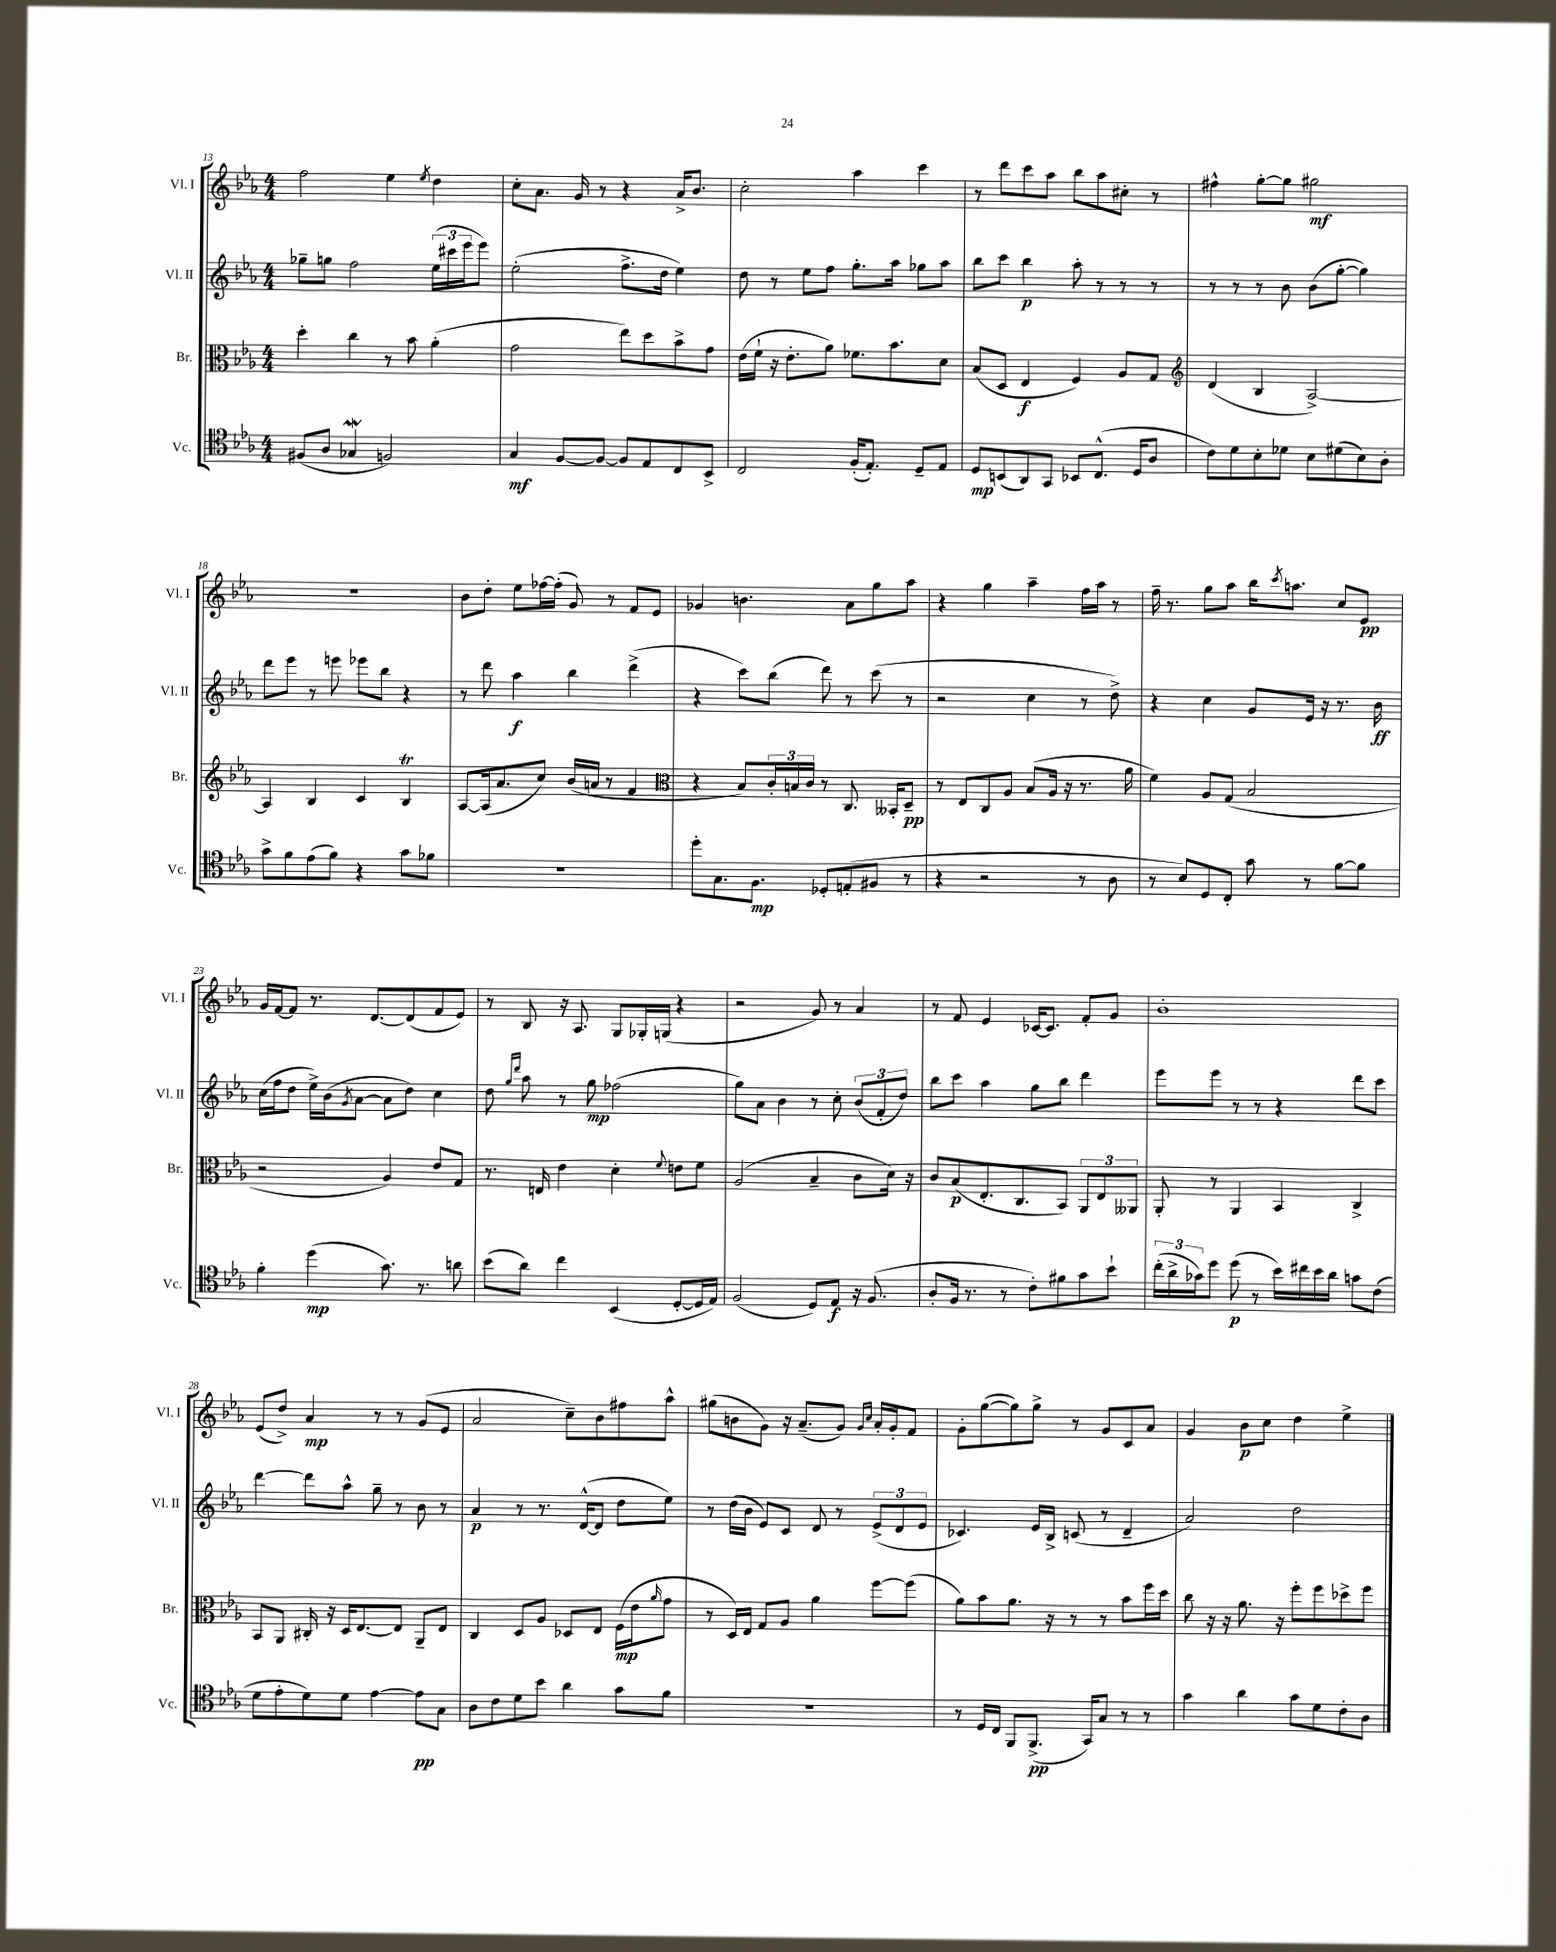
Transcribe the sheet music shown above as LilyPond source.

<<
\new StaffGroup <<
\new Staff = "s0" \with { instrumentName = "Vl. I" shortInstrumentName = "Vl. I" } {
    \clef treble \key ees \major \numericTimeSignature \time 4/4
    f''2 ees''4 \acciaccatura { ees''8 } d''4 |
    c''8-. aes'8. g'16 r8 r4 aes'16-> bes'8. |
    c''2-. aes''4 c'''4 |
    r8 d'''8 c'''8 aes''8 bes''8 aes''8 cis''8-. r8 |
    fis''4-^ g''8~-. g''8 gis''2\mf |
    R1 |
    bes'8 d''8-. ees''8 fes''16~ fes''16-.( g'8) r8 f'8 ees'8 |
    ges'4 b'4. aes'8 g''8 aes''8 |
    r4 g''4 aes''4-- f''16 aes''16 r8 |
    f''16-- r8. g''8 aes''8 bes''16 \acciaccatura { c'''8 } a''8. c''8 ees'8\pp |
    g'16 f'16~ f'8 r8. d'8.~ d'8( f'8 ees'8) |
    r8 bes8 r16 aes8. g8 ges16-. g16( r4 |
    r2 g'8) r8 aes'4 |
    r8 f'8 ees'4 ces'16~ ces'8. f'8-. g'8 |
    bes'1-. |
    ees'8( d''8->) aes'4\mp r8 r8 g'8( ees'8 |
    aes'2 c''8--) bes'8 fis''8 aes''8-^ |
    gis''8( b'8 g'8) r16 aes'8.--( g'8) \grace { g'16 c''16 } aes'16-. g'16-. f'8 |
    g'8-. g''8~( g''8) g''8-> r8 g'8 c'8 aes'8 |
    g'4 bes'8\p c''8 d''4 ees''4-> \bar "|." |
}
\new Staff = "s1" \with { instrumentName = "Vl. II" shortInstrumentName = "Vl. II" } {
    \clef treble \key ees \major \numericTimeSignature \time 4/4
    ges''8-- g''8 f''2 \tuplet 3/2 { ees''16( cis'''16 ees'''16 } ees'''8) |
    ees''2-.( f''8.-> d''16 ees''4) |
    d''8 r8 ees''8 f''8 g''8.-. aes''16 ges''8 aes''8 |
    bes''8 c'''8 bes''4\p aes''8-. r8 r8 r8 |
    r8 r8 r8 bes'8 bes'8( g''8~-. g''4) |
    d'''8 ees'''8 r8 e'''8 ees'''8 bes''8 r4 |
    r8 d'''8 aes''4\f bes''4 d'''4->( |
    r4 c'''8) bes''8( d'''8) r8 c'''8( r8 |
    r2 c''4 r8 d''8->) |
    r4 c''4 g'8 ees'16 r16 r8. bes'16\ff |
    c''16( f''16 d''8 ees''16->) bes'16( \acciaccatura { g'8 } aes'8~ aes'8 d''8) c''4 |
    d''8 \grace { g''16 d'''16 } aes''8 r8 g''8\mp fes''2( |
    g''8) aes'8 bes'4 r8 c''8-. \tuplet 3/2 { bes'8( f'8-. d''8) } |
    bes''8 c'''8 aes''4 g''8 bes''8 d'''4 |
    ees'''8 ees'''8 r8 r8 r4 d'''8 c'''8 |
    d'''4~ d'''8 aes''8-^ g''8-- r8 bes'8 r8 |
    aes'4\p r8 r8. d'16~-^( d'8 d''8 ees''8) |
    r8 d''16( bes'16 ees'8) c'8 d'8 r8 \tuplet 3/2 { ees'8->( d'8 ees'8 } |
    ces'4.) ees'16 bes16-> c'8( r8 d'4-- |
    aes'2) d''2 \bar "|." |
}
\new Staff = "s2" \with { instrumentName = "Br." shortInstrumentName = "Br." } {
    \clef alto \key ees \major \numericTimeSignature \time 4/4
    d''4-. c''4 r8 bes'8 aes'4-.( |
    g'2 ees''8) d''8 bes'8-> g'8 |
    ees'16( f'16-! r16 ees'8.-. aes'8) fes'8. bes'8. d'8 |
    bes8( d8 ees4\f f4) aes8 g8 |
    \clef treble d'4( bes4 aes2~->) |
    aes4 bes4 c'4 bes4\trill |
    aes8~ aes16( aes'8. c''8) bes'16( a'16 r8 f'4 |
    \clef alto r4 bes8) \tuplet 3/2 { c'16-. b16 c'16 } r8 c8. beses,16-. d8--\pp |
    r8 ees8 c8 aes8 bes8( aes16 r16 r8. aes'16 |
    f'4) aes8 g8( bes2 |
    r2 aes4) ees'8 g8 |
    r8. e16 ees'4 d'4-. \appoggiatura { f'8 } e'8 f'8 |
    aes2( bes4-- c'8 d'16) r16 |
    c'8 bes8\p( ees8.-. c8. bes,8) \tuplet 3/2 { aes,8 ees8 aeses,8 } |
    aes,8-. r8 aes,4 bes,4 c4-> |
    bes,8 aes,8 cis16-. r16 d16 ees8.~ ees8 aes,8-- ees8 |
    c4 d8 aes8 des8 ees8 f16\mp( ees'16 \grace { aes'16 } g'8 |
    r8 d16) ees16 g8 aes8 aes'4 f''8~ f''8( |
    aes'8) bes'8 aes'8. r16 r8 r8 bes'8 f''16 d''16 |
    c''8 r16 r16 aes'8. r16 f''8-. f''8 des''8-> f''8 \bar "|." |
}
\new Staff = "s3" \with { instrumentName = "Vc." shortInstrumentName = "Vc." } {
    \clef tenor \key ees \major \numericTimeSignature \time 4/4
    fis8( aes8 ges4\mordent f2) |
    g4\mf f8~ f8~ f8 ees8 c8 bes,8-> |
    c2 f16-.( ees8.-.) d8-- ees8 |
    d8\mp b,8( aes,8) g,8 bes,8 c8.-^( d16 aes8 |
    c'8) d'8 bes8-. des'8 bes8 dis'8( bes8) aes8-. |
    g'8-> f'8 ees'8( f'8) r4 g'8 fes'8 |
    R1 |
    d''8-. g8. f8.\mp des8-. e8-.( fis8 r8 |
    r4 r2 r8 aes8 |
    r8 bes8) d8 c8-. g'8 r8 f'8~ f'8 |
    f'4-. d''4\mp( g'8.) r8. a'8 |
    bes'8( aes'8) c''4 bes,4( d8~-. d16 ees16) |
    f2( d8) ees8\f r16 f8.( |
    aes8-. f16 r8. r8 c'8-.) fis'8 g'8 bes'8-! |
    \tuplet 3/2 { c''16-.( aes'16-> ges'16) } d''8 d''8\p( r8 bes'16) cis''16 bes'16 aes'16 g'8 c'8( |
    d'8 ees'8-. d'8) d'8 ees'4~ ees'8\pp g8 |
    aes8 c'8 d'8 bes'8 aes'4 g'8 f'8 |
    R1 |
    r8 d16 c16 f,8 f,8.->\pp( g,16) g8 r8 r8 |
    g'4 aes'4 g'8 d'8 c'8-. aes8 \bar "|." |
}
>>
>>
\layout { \context { \Score currentBarNumber = #13 } }
